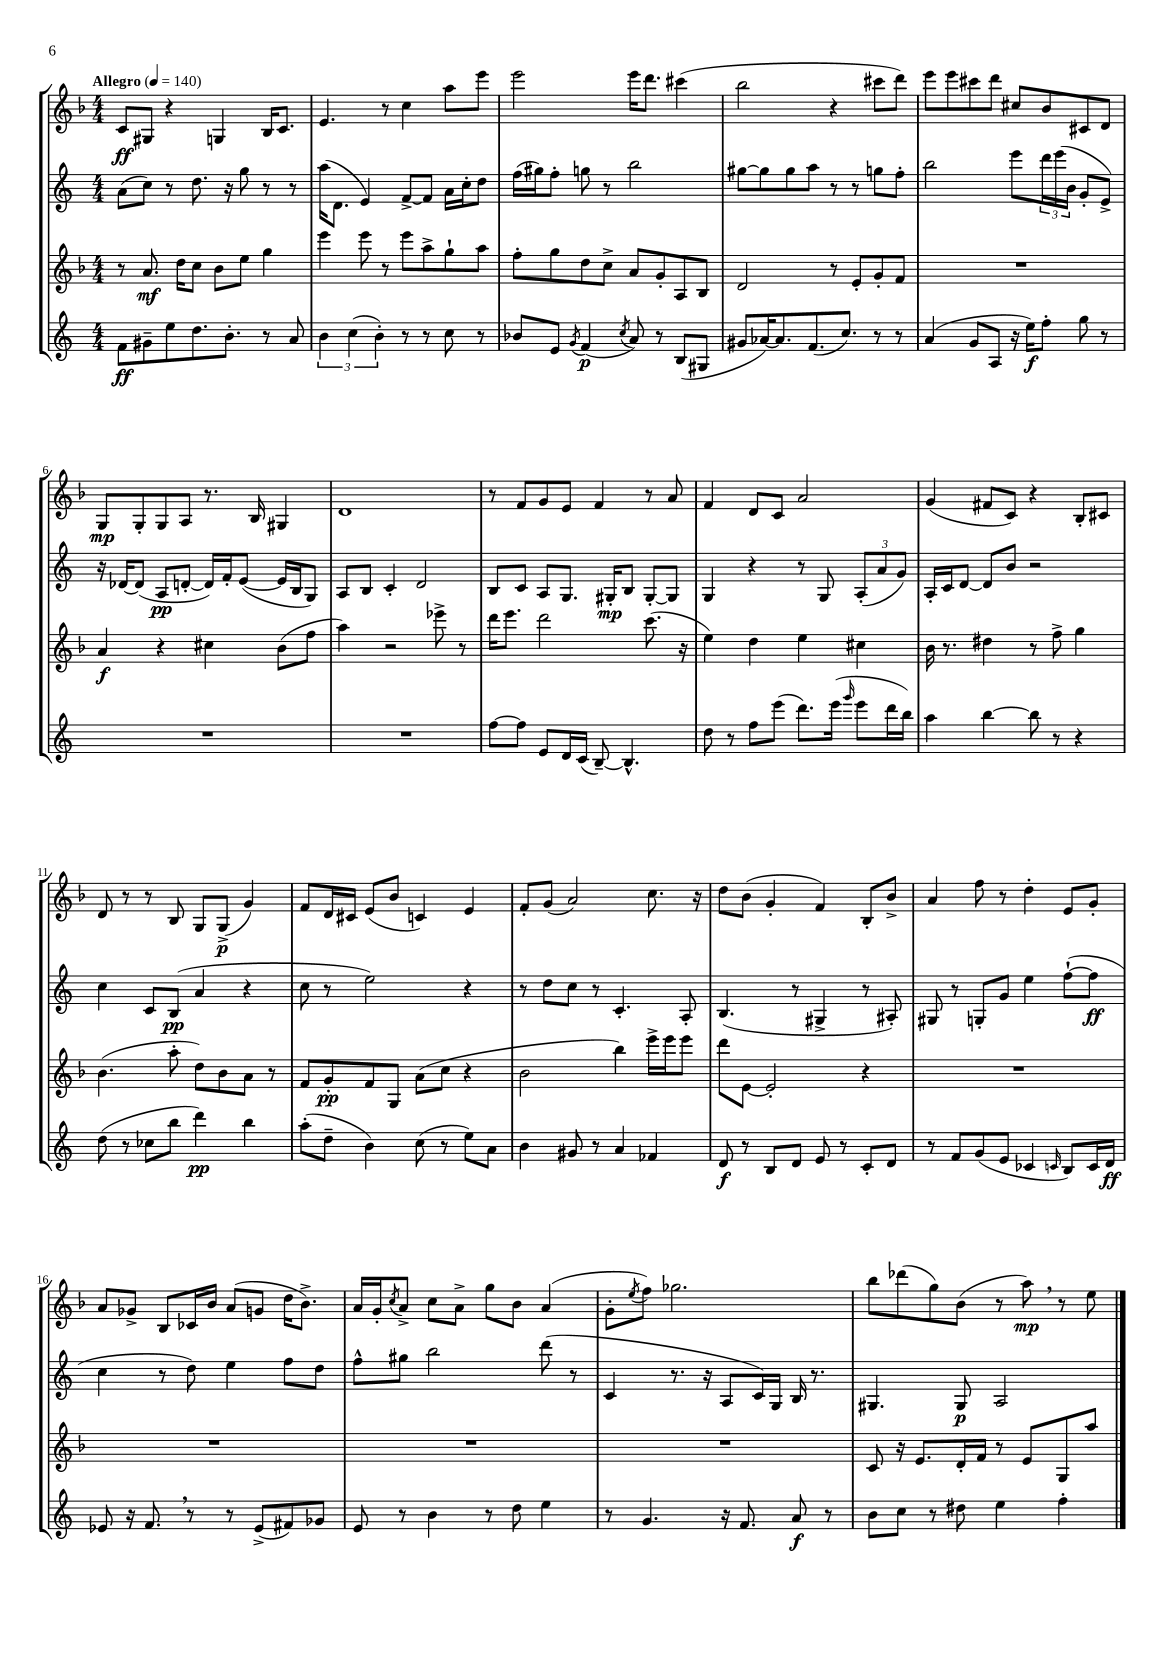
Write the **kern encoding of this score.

**kern	**kern	**kern	**kern
*staff4	*staff3	*staff2	*staff1
*clefG2	*clefG2	*clefG2	*clefG2
*k[]	*k[b-]	*k[]	*k[b-]
*M4/4	*M4/4	*M4/4	*M4/4
*MM140	*MM140	*MM140	*MM140
8f	8r	(8a	8c
8g#~	8.a	8cc)	8G#
8ee	.	8r	4r
.	16dd	.	.
8.dd	8cc	8.dd	.
.	8b-	.	4G
8.b'	.	16r	.
.	8ee	8gg	.
8r	4gg	8r	16B-
.	.	.	8.c
8a	.	8r	.
=	=	=	=
6b	4eee	(16aa	4.e
.	.	8.d	.
(6cc	.	.	.
.	8eee	4e)	.
6b')	.	.	.
.	8r	.	8r
8r	8eee	[8f^	4cc
8r	8aa^	8f]	.
8cc	8gg`	16a	8aa
.	.	16cc'	.
8r	8aa	8dd	8eee
=	=	=	=
8b-	8ff'	(16ff	2eee
.	.	16gg#)	.
8e	8gg	8ff'	.
8qg	.	.	.
(4f	8dd	8gg	.
.	8cc^	8r	.
8qcc	.	.	.
8a)	8a	2bb	16eee
.	.	.	8.ddd
8r	8g'	.	.
(8B	8A	.	(4ccc#
8G#	8B-	.	.
=	=	=	=
8g#	2d	[8gg#	2bb-
[16a-)	.	8gg#]	.
8.a-]	.	.	.
.	.	8gg#	.
(8.f	.	8aa	.
.	8r	8r	4r
8.cc)	.	.	.
.	8e'	8r	.
8r	8g'	8gg	8ccc#
8r	8f	8ff'	8ddd)
=	=	=	=
(4a	1r	2bb	8eee
.	.	.	8eee
8g	.	.	8ccc#
8A	.	.	8ddd
16r	.	8eee	8cc#
16ee)	.	.	.
8ff'	.	24ddd	8b-
.	.	(24eee	.
.	.	24b	.
8gg	.	8g'	8c#
8r	.	8e^)	8d
=	=	=	=
1r	4a	16r	8G
.	.	[16d-	.
.	.	(8d-]	8G'
.	4r	8A	8G
.	.	[8d'	8A
.	4cc#	16d])	8.r
.	.	16f'	.
.	.	([8e	.
.	.	.	16B-
.	(8b-	16e]	4G#
.	.	16B	.
.	8ff	8G)	.
=	=	=	=
1r	4aa)	8A	1d
.	.	8B	.
.	2r	4c'	.
.	.	2d	.
.	8eee-^	.	.
.	8r	.	.
=	=	=	=
[8ff	16ddd	8B	8r
.	8.eee	.	.
8ff]	.	8c	8f
8e	2ddd	8A	8g
16d	.	8.G	8e
(16c	.	.	.
[8B~)	.	.	4f
.	.	16G#'	.
4.B^^]	.	8B	.
.	(8.ccc	[8G#'	8r
.	.	8G#]	8a
.	16r	.	.
=	=	=	=
8dd	4ee)	4G	4f
8r	.	.	.
8ff	4dd	4r	8d
(8eee	.	.	8c
8.ddd)	4ee	8r	2a
.	.	8G	.
(16eee	.	.	.
16qqggg	.	.	.
8eee	4cc#	(12A'	.
.	.	12a	.
16ddd	.	.	.
.	.	12g)	.
16bb)	.	.	.
=	=	=	=
4aa	16b-	16A'	(4g
.	8.r	16c	.
.	.	[8d	.
[4bb	4dd#	8d]	8f#
.	.	8b	8c)
8bb]	8r	2r	4r
8r	8ff^	.	.
4r	4gg	.	8B-'
.	.	.	8c#
=	=	=	=
(8dd	(4.b-	4cc	8d
8r	.	.	8r
8cc-	.	8c	8r
8bb	8aa'	(8B	8B-
4ddd)	8dd)	4a	8G
.	8b-	.	(8G^
4bb	8a	4r	4g)
.	8r	.	.
=	=	=	=
(8aa'	8f	8cc	8f
8dd~	8g'	8r	16d
.	.	.	16c#
4b)	8f	2ee)	(8e
.	8G	.	8b-
(8cc	(8a	.	4c)
8r	8cc	.	.
8ee)	4r	4r	4e
8a	.	.	.
=	=	=	=
4b	2b-	8r	8f'
.	.	8dd	(8g
8g#	.	8cc	2a)
8r	.	8r	.
4a	4bb-)	4.c'	.
4f-	16eee^	.	8.cc
.	16eee	.	.
.	8eee	8A'	.
.	.	.	16r
=	=	=	=
8d	8ddd	(4.B	8dd
8r	[8e	.	(8b-
8B	2e']	.	4g'
8d	.	8r	.
8e	.	4G#^	4f)
8r	.	.	.
8c'	4r	8r	8B-'
8d	.	8A#')	8b-^
=	=	=	=
8r	1r	8G#	4a
8f	.	8r	.
(8g	.	8G'	8ff
8e	.	8g	8r
4c-	.	4ee	4dd'
16qqc	.	.	.
8B)	.	([8ff`	8e
16c	.	8ff]	8g'
16d	.	.	.
=	=	=	=
8e-	1r	4cc	8a
16r	.	.	8g-^
8.f	.	.	.
.	.	8r	8B-
8r	.	8dd)	16c-
.	.	.	16b-
8r	.	4ee	(8a
(8e-^	.	.	8g
8f#)	.	8ff	16dd
.	.	.	8.b-^)
8g-	.	8dd	.
=	=	=	=
8e	1r	8ff^^	16a
.	.	.	16g'
.	.	.	8qcc
8r	.	8gg#	8a^
4b	.	2bb	8cc
.	.	.	8a^
8r	.	.	8gg
8dd	.	.	8b-
4ee	.	(8ddd	(4a
.	.	8r	.
=	=	=	=
8r	1r	4c	8g'
.	.	.	8qee
4.g	.	.	8ff)
.	.	8.r	2.gg-
.	.	16r	.
16r	.	8A	.
8.f	.	.	.
.	.	16c)	.
.	.	16G	.
8a	.	16B	.
.	.	8.r	.
8r	.	.	.
=	=	=	=
8b	8c	4.G#	8bb-
8cc	16r	.	(8ddd-
.	8.e	.	.
8r	.	.	8gg)
8dd#	16d'	8G#	(8b-
.	16f	.	.
4ee	8r	2A	8r
.	8e	.	8aa)
4ff'	8G	.	8r
.	8aa	.	8ee
==	==	==	==
*-	*-	*-	*-
